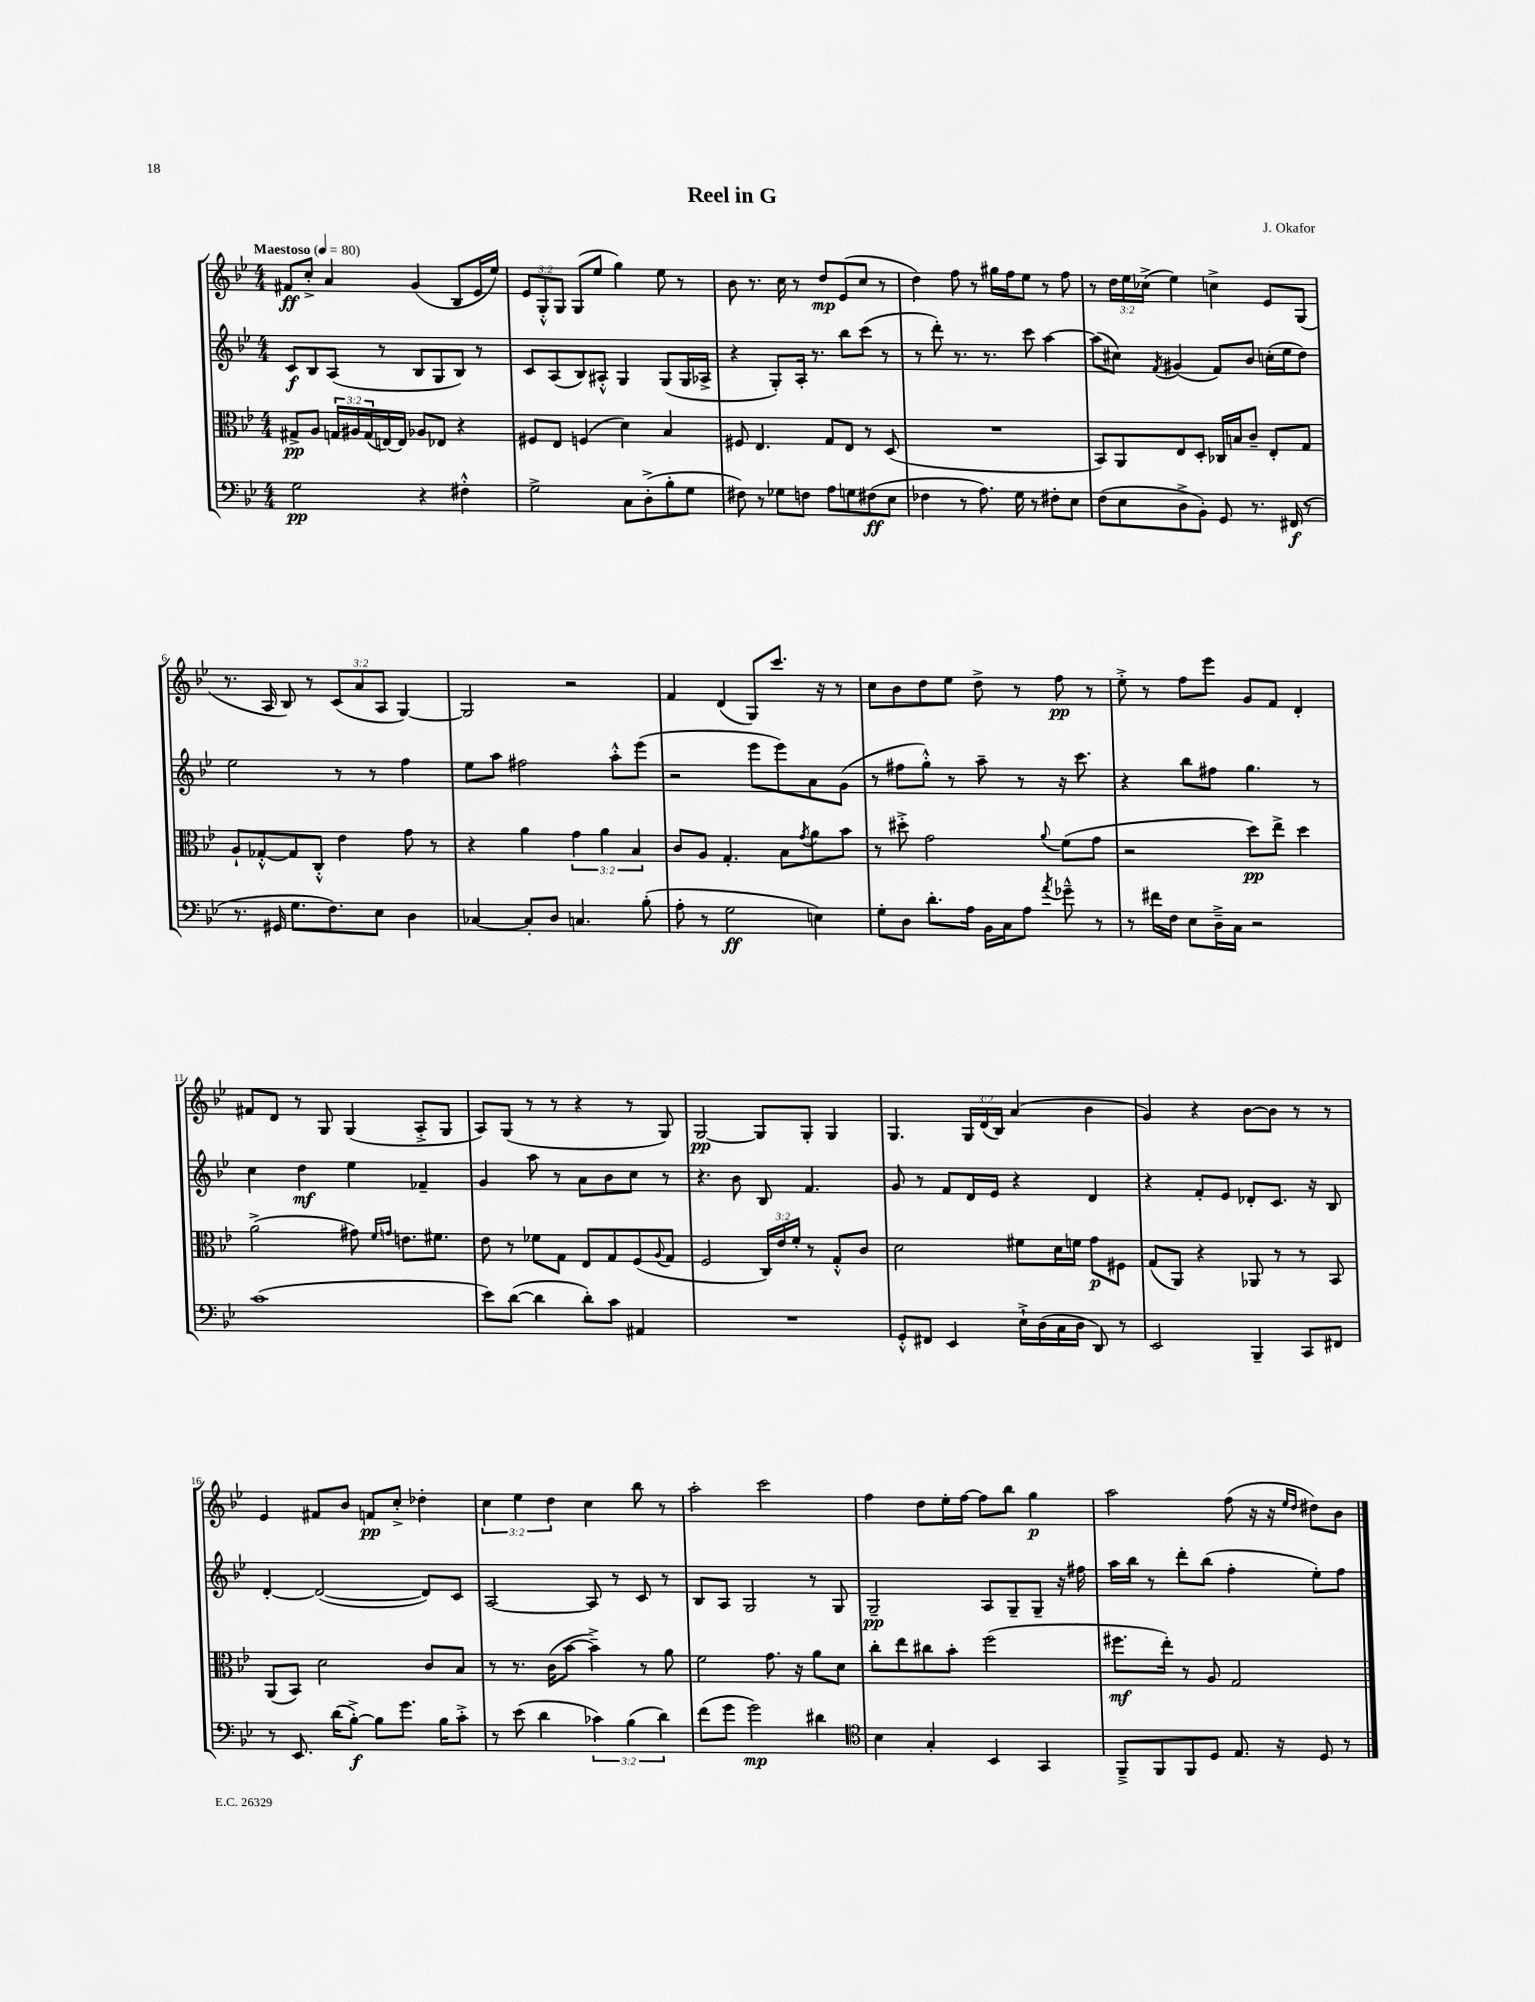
\header { title = "Reel in G" composer = "J. Okafor" }
<<
\new StaffGroup <<
\new Staff = "s0" {
    \clef treble \key bes \major \numericTimeSignature \time 4/4 \override Staff.TupletNumber.text = #tuplet-number::calc-fraction-text \tempo "Maestoso" 4 = 80
    fis'8\ff c''8-.-> a'4 g'4( bes8 ees'16 ees''16) |
    \tuplet 3/2 { ees'8 g8-.-^ g8 } g8( ees''8 g''4) ees''8 r8 |
    bes'8 r8. c''16 r8 d''8\mp ees'8( c''8 r8 |
    d''4) f''8 r8 gis''16 f''16 ees''8 r8 f''8 |
    r8 \tuplet 3/2 { d''16 ees''16 ces''16->( } ees''4) c''4-> ees'8 g8( |
    r8. a16 bes8) r8 \tuplet 3/2 { c'8( a'8 a8 } g4~) |
    g2 r2 |
    f'4 d'4( g8) c'''8. r16 r8 |
    c''8 bes'8 d''8 ees''8 d''8-> r8 f''8\pp r8 |
    ees''8-.-> r8 f''8 ees'''8 g'8 f'8 d'4-. |
    fis'8 d'8 r8 g8 g4( a8-.-> g8 |
    a8) g8( r8 r8 r4 r8 g8) |
    g2~\pp g8 g8-. g4 |
    g4. \tuplet 3/2 { g16 d'16( bes16) } a'4( bes'4 |
    g'4) r4 bes'8~ bes'8 r8 r8 |
    ees'4 fis'8 bes'8 f'8\pp c''8-.-> des''4-. |
    \tuplet 3/2 { c''4 ees''4 d''4 } c''4 bes''8 r8 |
    a''2-. c'''2 |
    f''4 d''8 ees''16-. f''16~ f''8 bes''8 g''4\p |
    a''2 f''8( r16 r16 \grace { ees''16 d''16 } dis''8) bes'8 \bar "|." |
}
\new Staff = "s1" {
    \clef treble \key bes \major \numericTimeSignature \time 4/4
    c'8\f bes8 a8( r8 bes8 g8 bes8) r8 |
    c'8 a8( bes8) ais8-.-^ g4 g8( g16 aes16-> |
    r4 g8-.) a16-. r8. bes''8 c'''8( r8 |
    r8 d'''8-.) r8. r8. c'''8 a''4~ |
    a''8( cis''8) \acciaccatura { f'8 } gis'4( f'8) bes'8 c''16-.( ees''16 d''8) |
    ees''2 r8 r8 f''4 |
    ees''8 a''8 fis''2 a''8-.-^ ees'''8( |
    r2 ees'''8 ees'''8) a'8 g'8( |
    r8 fis''8 g''8-.-^) r8 a''8-- r8 r16 c'''8. |
    r4 bes''8 fis''8 g''4. r8 |
    c''4 d''4\mf ees''4 fes'4-- |
    g'4 a''8 r8 a'8 bes'8 c''8 r8 |
    r4. bes'8 bes8 f'4. |
    g'8 r8 f'8 d'16 ees'16 r4 d'4 |
    r4 f'8-. ees'8 des'8-. c'8. r16 bes8 |
    d'4~-. d'2~( d'8) c'8 |
    a2~ a8 r8 c'8 r8 |
    bes8 a8 g2 r8 g8 |
    g2--\pp a8 g8-- g8-- r16 fis''16 |
    a''16 bes''16 r8 d'''8-. bes''8( f''4-. ees''8-.) f''8 \bar "|." |
}
\new Staff = "s2" {
    \clef alto \key bes \major \numericTimeSignature \time 4/4 \override Staff.TupletNumber.text = #tuplet-number::calc-fraction-text
    gis8->\pp a8 \tuplet 3/2 { g16 ais16 g16( } e16~) e16 aes8 ees8 r4 |
    fis8 ees8 f4( d'4) bes4 |
    fis8 ees4. g8 ees8 r8 d8( |
    R1 |
    bes,8) a,8 ees8 d8-. ces16 b16 c'8-- ees8-. g8 |
    a8-! ges8~-.-^ ges8 c8-.-^ ees'4 g'8 r8 |
    r4 a'4 \tuplet 3/2 { g'4 a'4 bes4 } |
    c'8 a8 g4.-. bes8 \acciaccatura { g'8 } a'8 bes'8 |
    r8 dis''8-.-> g'2 \appoggiatura { a'8 } f'8( g'8 |
    r2 d''8\pp) ees''8-> d''4 |
    a'2->( gis'8) \grace { f'16 g'16 } e'8. fis'8. |
    ees'8 r8 fes'8 g8 ees8 g8 f8( \appoggiatura { a8 } g8 |
    f2 \tuplet 3/2 { c16) ees'16 f'16-. } r8 g8-.-^ c'8 |
    d'2 fis'8 d'16 f'16 g'8\p fis8 |
    g8( a,8) r4 aes,8 r8 r8 bes,8 |
    a,8( bes,8) d'2 c'8 bes8 |
    r8 r8. c'16( bes'8~ bes'4--->) r8 a'8 |
    f'2 g'8. r16 a'8 d'8 |
    c''8-. ees''8 cis''8 bes'8-. f''2( |
    fis''8.\mf ees''16-.) r8 a8 g2 \bar "|." |
}
\new Staff = "s3" {
    \clef bass \key bes \major \numericTimeSignature \time 4/4 \override Staff.TupletNumber.text = #tuplet-number::calc-fraction-text
    g2\pp r4 fis4-.-^ |
    g2-> c8 d8-.->( bes8-. g8 |
    fis8) r8 ges8 f8 a8 g8 fis8\ff( ees8 |
    fes4 r8 a8.) g16 r8 fis8-. ees8 |
    f8( ees8 d8-> bes,8-.) g,8 r8. fis,16\f( r8 |
    r8. gis,16 g8. f8.) ees8 d4 |
    ces4~ ces8-. d8 c4. bes8-.( |
    a8-. r8 g2\ff e4) |
    g8-. d8 d'8.-. a16 bes,16 c16 a8 \acciaccatura { a'8 } ges'8---^ r8 |
    r8 fis'16 f16 ees8 d16---> c16 r2 |
    c'1( |
    ees'8) d'8~( d'4 d'8-.) c'8 ais,4 |
    R1 |
    g,8-.-^ fis,8 ees,4 ees16-!-> d16( c16 d16 d,8) r8 |
    ees,2 bes,,4-- c,8 fis,8 |
    r8 ees,8. d'16( bes8~-.->\f) bes8 g'8. bes16 c'8-.-> |
    r8 ees'8( d'4 \tuplet 3/2 { ces'4) bes4( d'4) } |
    f'8( g'8 g'2\mp) dis'4 |
    \clef tenor bes4 g4-. bes,4 g,4 |
    f,8---> f,8 f,8 d8 ees8. r16 d8 r8 \bar "|." |
}
>>
>>
